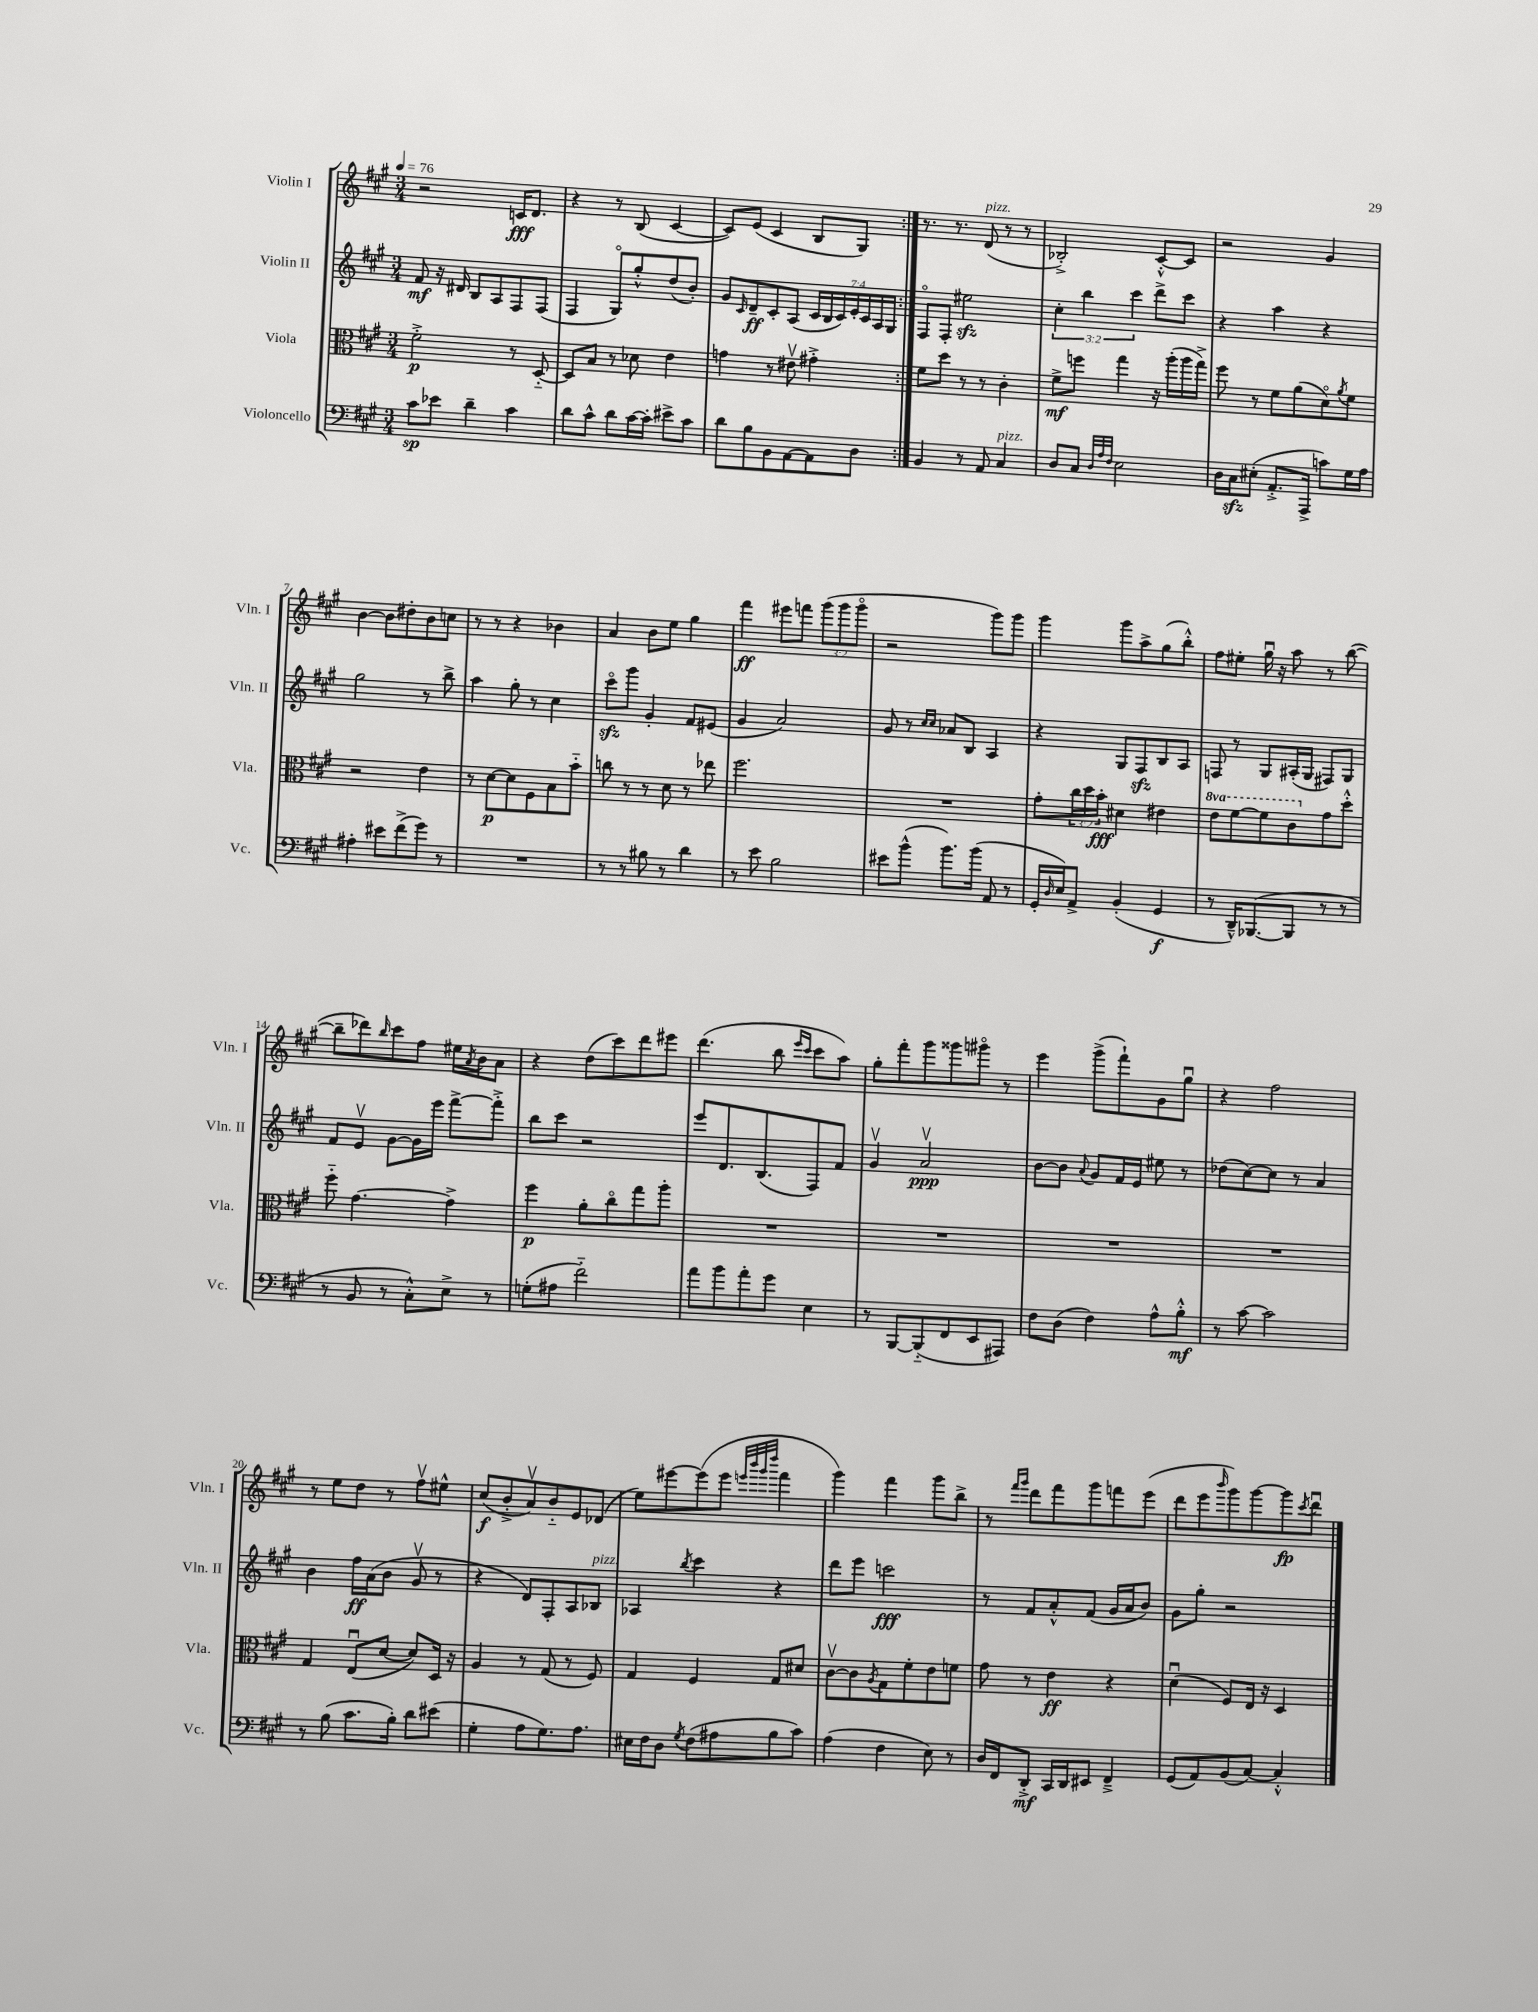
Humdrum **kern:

**kern	**kern	**kern	**kern
*staff4	*staff3	*staff2	*staff1
*clefF4	*clefC3	*clefG2	*clefG2
*k[f#c#g#]	*k[f#c#g#]	*k[f#c#g#]	*k[f#c#g#]
*M3/4	*M3/4	*M3/4	*M3/4
*MM76	*MM76	*MM76	*MM76
8c#	2f#'^	8f#	2r
8e-	.	16r	.
.	.	16d#	.
4d~	.	8B	.
.	.	8A	.
4c#	8r	8F#	16c
.	.	.	8.d
.	[8D'~	(8F#	.
=	=	=	=
8d	8D]	4F#	4r
8c#^^	8B	.	.
8d	8r	8G#o)	8r
[16c#	8d-	8gg#'^^	(8B
16c#']	.	.	.
8e#^	4e	(8dd	[4c#
8c#	.	8b')	.
=	=	=	=
8d	4g	8g#	8c#])
.	.	16qqc#	.
8B	.	8d~	(8e
8BB	8r	8c#'	4c#
[8AA	8e#v	(8A	.
8AA]	4g#'^	28c#	8B
.	.	28B	.
.	.	28c#)	.
.	.	28e'	.
8D	.	.	8G#)
.	.	28c#	.
.	.	28A	.
.	.	28G#	.
=:|!	=:|!	=:|!	=:|!
4BB	8f#	8F#o	8.r
.	8dd	8F#'	.
.	.	.	8.r
8r	8r	2ee#	.
8AA	8r	.	(8d
4C#	4c#'	.	8r
.	.	.	8r
=	=	=	=
8D	8f#^	6cc#'	2B-'^)
8C#	8ff	.	.
.	.	6bb	.
32qqD	.	.	.
32qqA	.	.	.
32qqF#	.	.	.
2E	4gg#	.	.
.	.	6ccc#	.
.	16r	8ddd^	[8c#'^^
.	(16aa'	.	.
.	16aa	8ccc#	8c#]
.	16gg#^)	.	.
=	=	=	=
16D	8ff#	4r	2r
16C#	.	.	.
(8E#'	8r	.	.
8.AA'^	8f#	4aa	.
.	(8a	.	.
16AAA^	.	.	.
8c)	8do)	4r	4g#
.	8qa	.	.
16G#	8f#	.	.
16A	.	.	.
=	=	=	=
4A#'	2r	2gg#	[4b
8e#	.	.	8b]
(8f#^	.	.	8dd#'
8g#)	4e	8r	8b
8r	.	8bb^	8cc
=	=	=	=
2.r	8r	4aa	8r
.	[8d	.	8r
.	8d]	8gg#'	4r
.	8F#	8r	.
.	8B	4cc#	4b-
.	8b'~	.	.
=	=	=	=
8r	8cc	8ccc#o	4a
8r	8r	8ggg#	.
8B#	8r	4g#'	8b
8r	8d	.	8ee
4d	8r	8f#	4gg#
.	8ee-	(8e#	.
=	=	=	=
8r	2.ff#	4g#	4fff#
8e	.	.	.
2B	.	2a)	8eee#
.	.	.	8fff
.	.	.	(12ggg#
.	.	.	12ggg#
.	.	.	12ggg#o
=	=	=	=
8e#	2.r	8g#	2r
(8b^^	.	8r	.
.	.	16qqcc#	.
.	.	16qqcc#	.
8.b)	.	8a-	.
.	.	8B	.
(16b	.	.	.
8AA	.	4A	8ggg#)
8r	.	.	8ggg#
=	=	=	=
16GG#'	8g#'	4r	4ggg#
16qqD	.	.	.
16E)	.	.	.
8AA^	24cc#	.	.
.	24dd	.	.
.	24b'	.	.
(4BB'	4d#	8G#	8ggg#
.	.	8F#	8aa^
4GG#	4e#	8B	(8gg#
.	.	8A	8bb'^^)
=	=	=	=
8r	8ee	8F	8ff#
16DD~^^)	[8ff#	8r	8ee#'
([8.BBB-	.	.	.
.	8ff#]	8G#	16gg#u
.	.	.	16r
8BBB-]	8cc#	(16A#'	8aa
.	.	16G#	.
8r	8g#	8F#)	8r
8r	8dd'^^	8G#	([8bb
=	=	=	=
8r	8ff#'~	8f#	8bb~]
8BB	[4.g#	8ev	8ddd-)
.	.	.	16qqbb
8r	.	[8g#	8ccc#
8C#'^^)	.	16g#]	8ff#
.	.	16eee	.
8E^	4g#^]	[8fff#^	16ee#
.	.	.	8qa
.	.	.	16b
8r	.	8fff#'^]	8a
=	=	=	=
(8G'	4ff#	8bb	4r
8A#	.	8ccc#	.
2f#'~)	8a'	2r	(8dd
.	8cc#o	.	8ccc#)
.	8gg#	.	8ddd
.	8aa'	.	8eee#
=	=	=	=
8a	2.r	8eee	(4.ddd
8b	.	8.d	.
8a'	.	.	.
.	.	(8.B	.
8g#	.	.	8bb
.	.	.	16qqeee
.	.	.	16qqccc#
4E	.	8F#)	8ccc#
.	.	8f#	8aa)
=	=	=	=
8r	2.r	4g#v	8gg#'
[8BBB	.	.	8fff#'
(8BBB'~]	.	2av	8ggg#
8FF#	.	.	8ggg##
8EE	.	.	8ggg#o
8AAA#)	.	.	8r
=	=	=	=
8F#	2.r	[8b	4eee
(8D	.	8b]	.
.	.	8qqa	.
4F#)	.	8g#	(8ggg#^
.	.	16f#	8fff#`)
.	.	16e	.
8A^^	.	8ee#	8g#
8B'^^	.	8r	8gg#u
=	=	=	=
8r	2.r	(8dd-	4r
[8c#	.	[8cc#)	.
2c#]	.	8cc#]	2ff#
.	.	8r	.
.	.	4a	.
=	=	=	=
8r	4G#	4b	8r
(8B	.	.	8ee
8.c#	(8Eu	16ff#	8dd
.	.	(16a	.
.	[8d	8b	8r
16B')	.	.	.
8d	8d])	8g#v	8ff#v
(8e#	16D	8r	8ee#^^
.	16r	.	.
=	=	=	=
4G#'	4A	4r	(8cc#
.	.	.	8b'^
8A	8r	8d)	8av)
8.G#)	(8G#	8F#'	8b'~
.	8r	8A	8e
8.A	.	.	.
.	8F#)	8B-	(8d-
=	=	=	=
16E#	4G#	4A-	8ee)
16F#	.	.	.
8D	.	.	[8eee#
8qG#	.	8qbb	.
(8F#	4F#	4ccc#	(8eee#]
8A#	.	.	8eee#
.	.	.	32qqeee
.	.	.	32qqbbb
.	.	.	32qqggg#
.	.	.	32qqdddd
8B	8G#	4r	4fff#
8c#)	8d#	.	.
=	=	=	=
(4A	[8c#v	8ddd	4ggg#)
.	8c#]	8eee	.
.	8qA	.	.
4F#	8G#	2ccc	4fff#
.	8f#'	.	.
8E)	8e	.	8ggg#
8r	8f	.	8bb^
=	=	=	=
16D	8g#	8r	8r
16FF#	.	.	.
.	.	.	16qqfff#
.	.	.	16qqggg#
8DD'^	8r	8f#	8ddd
16CC#	4e	8a'^^	8fff#
16DD	.	.	.
8EE#	.	(8f#	8ggg#
4FF#~^	4r	16g#	8fff
.	.	16a	.
.	.	8b)	(8eee
=	=	=	=
(8GG#	(4du	8g#	8ddd
8AA)	.	8gg#'	8eee
.	.	.	16qqbbb
(8BB	8F#)	2r	8ggg#)
[8C#)	16E	.	[8ggg#
.	16r	.	.
4C#'^^]	4D	.	8ggg#]
.	.	.	8qccc#
.	.	.	8dddu
==	==	==	==
*-	*-	*-	*-
